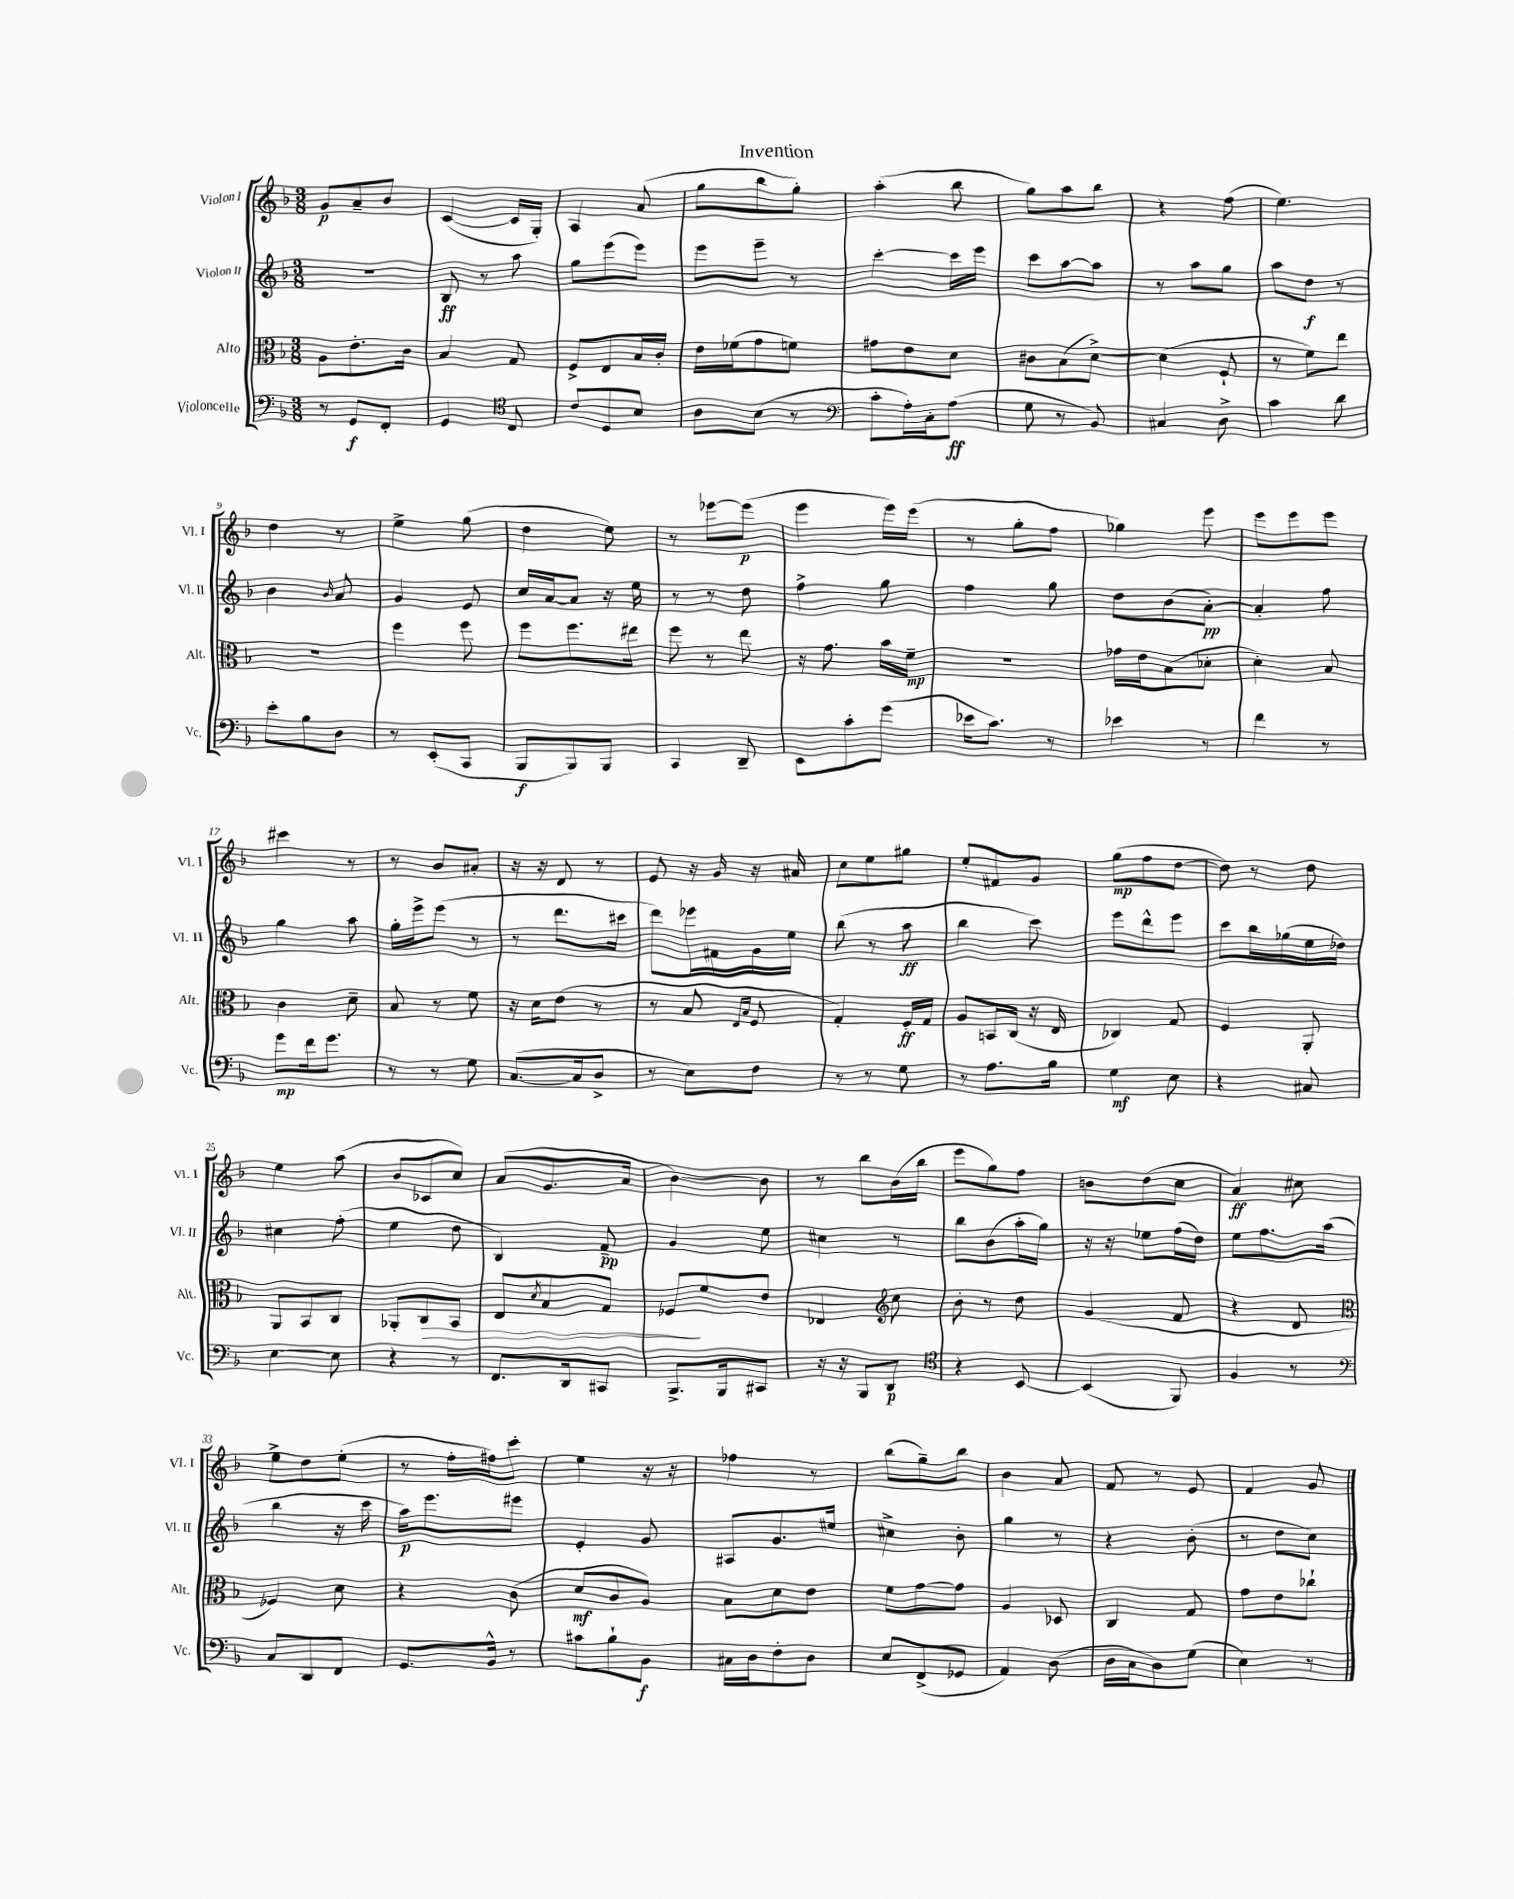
\header { title = "Invention" }
<<
\new StaffGroup <<
\new Staff = "s0" \with { instrumentName = "Violon I" shortInstrumentName = "Vl. I" } {
    \clef treble \key f \major \numericTimeSignature \time 3/8
    g'8\p a'8-- bes'8 |
    c'4~( c'16 g16-.) |
    a4 a'8( |
    g''8 bes''8 g''8-.) |
    a''4-.( bes''8 |
    g''8) a''8 bes''8 |
    r4 f''8( |
    e''4.) |
    d''4 r8 |
    e''4-> g''8( |
    d''4 e''8) |
    r8 ees'''8~ ees'''8\p( |
    e'''4 e'''16) e'''16( |
    r8 g''8-. f''8 |
    ges''4) e'''8 |
    e'''8 e'''8 e'''8 |
    cis'''4 r8 |
    r8 bes'8 ais'8-. |
    r16 r16 d'8 r8 |
    e'8 r16 g'16 r16 ais'16 |
    c''8 e''8 gis''8 |
    e''8-. fis'8 g'8 |
    g''8\mp( f''8 d''8~ |
    d''8) r8 d''8 |
    e''4 a''8( |
    bes'8 ces'8 c''8) |
    a'8( g'8. a'16 |
    bes'4~) bes'8 |
    r8 bes''8 bes'16( bes''16 |
    e'''8 g''8) f''8 |
    b'8 d''8( c''8 |
    a'4\ff) cis''8 |
    e''8-> d''8 e''8-.( |
    r8 f''16-. fis''16) c'''8-. |
    e''4 r16 r16 |
    fes''4 r8 |
    bes''8( g''8--) bes''8 |
    bes'4 a'8 |
    f'8 r8 e'8 |
    f'4 g'8 \bar "|." |
}
\new Staff = "s1" \with { instrumentName = "Violon II" shortInstrumentName = "Vl. II" } {
    \clef treble \key f \major \numericTimeSignature \time 3/8
    R4. |
    bes8\ff r8 a''8 |
    g''8 e'''8( e'''8) |
    e'''8 e'''8-- r8 |
    c'''4~-. c'''16 e'''16 |
    c'''8 a''8~ a''8 |
    r8 a''8 g''8 |
    a''8 d''8\f r8 |
    bes'4 \grace { bes'16 } a'8 |
    g'4 e'8 |
    c''16 a'16~ a'8 r16 e''16 |
    r8 r8 d''8 |
    f''4-> g''8 |
    f''4 g''8 |
    d''8 bes'8( a'8~-.\pp) |
    a'4-. f''8 |
    g''4 a''8 |
    g''16-. e'''16-> e'''8( r8 |
    r8 d'''8. cis'''16 |
    d'''8) ees'''16 fis'16 g'16 e''16 |
    bes''8( r8 a''8\ff |
    bes''4 c'''8) |
    e'''8 d'''8-^ e'''8 |
    c'''8 bes''16 ges''16( e''16 des''16) |
    cis''4 f''8-.( |
    e''4 d''8 |
    bes4) f'8--\pp |
    g'4 e''8 |
    cis''4 r8 |
    bes''8 bes'8( a''16-. g''16) |
    r16 r16 ees''8 f''16( d''16) |
    e''8 f''8. a''16( |
    bes''4 r16 c'''16 |
    a''16\p) e'''8. eis'''8 |
    e'4-. g'8 |
    ais8 g'8. eis''16 |
    cis''4-> bes'8-. |
    g''4 r8 |
    r4 bes'8-.( |
    r8 d''8 c''8) \bar "|." |
}
\new Staff = "s2" \with { instrumentName = "Alto" shortInstrumentName = "Alt." } {
    \clef alto \key f \major \numericTimeSignature \time 3/8
    a8 e'8.-. c'16 |
    bes4 g8 |
    f8-> e8 bes16 c'16-. |
    e'16 fes'16( g'8 f'8) |
    gis'8 e'8 d'8 |
    cis'8 bes8( d'8~->) |
    d'4( f8-! |
    r8 f'8) e''8 |
    R4. |
    f''4 f''8 |
    f''8 f''8. eis''16 |
    f''8 r8 e''8 |
    r16 g'8. bes'16 f'16--\mp |
    R4. |
    ges'16 e'16 bes8( des'8-. |
    d'4-.) bes8 |
    c'4 d'8-- |
    bes8 r8 f'8 |
    r16 d'16 e'8( r8 |
    r8 bes8 \grace { e16 bes16 } f8 |
    g4-.) f16-.\ff g16 |
    a8 b,16 c16( r16 e16 |
    ces4) g8 |
    f4 a,8-. |
    a,8 bes,8 c8 |
    aes,8-. c8\> bes,8 |
    e8 \acciaccatura { d'8 } bes8 g8 |
    fes8\! f'8 e'8 |
    ees4 \clef treble c''8 |
    bes'8-. r8 d''8 |
    g'4( f'8 |
    r4 d'8 |
    \clef alto fes4) d'8 |
    r4 c'8( |
    d'8\mf c'8 a8) |
    bes8 d'8 e'8 |
    f'8 g'8~ g'8 |
    a4 des8 |
    c4 g8 |
    g'8 e'8 ces''8-! \bar "|." |
}
\new Staff = "s3" \with { instrumentName = "Violoncelle" shortInstrumentName = "Vc." } {
    \clef bass \key f \major \numericTimeSignature \time 3/8
    r8 g,8\f f,8-. |
    g,4 \clef tenor c8 |
    c'8 d8 bes8 |
    a8 bes8( r8 |
    \clef bass c'8-. a16-.) c16-. a8\ff( |
    g8 r8 bes,8) |
    cis4 d8-> |
    c'4 d'8 |
    e'8-. bes8 d8 |
    r8 e,8-.( c,8 |
    bes,,8\f bes,,8) bes,,8 |
    c,4 d,8-- |
    e,8 c'8-. g'8( |
    ees'16 c'8.) r8 |
    ees'4 r8 |
    f'4 r8 |
    g'8\mp f'16 g'8. |
    r8 r8 g8 |
    c8.~( c16 d8-> |
    r8 e8) f8 |
    r8 r8 g8 |
    r8 a8. bes16 |
    g4\mf e8 |
    r4 cis8 |
    e4~ e8 |
    r4 r8 |
    f,8. d,16 cis,8 |
    bes,,8.-> bes,,16 cis,8 |
    r16 r16 bes,,8 d,8\p |
    \clef tenor r4 bes,8~ |
    bes,4( f,8) |
    f4 r8 |
    \clef bass c8 d,8 f,8 |
    g,8. bes,16-^ r8 |
    cis'8 bes8-! bes,8\f |
    cis16 d16 f8-. d8 |
    e8 f,8->( ges,8 |
    a,4) d8( |
    d16 c16 d8) g8( |
    e4) r8 \bar "|." |
}
>>
>>
